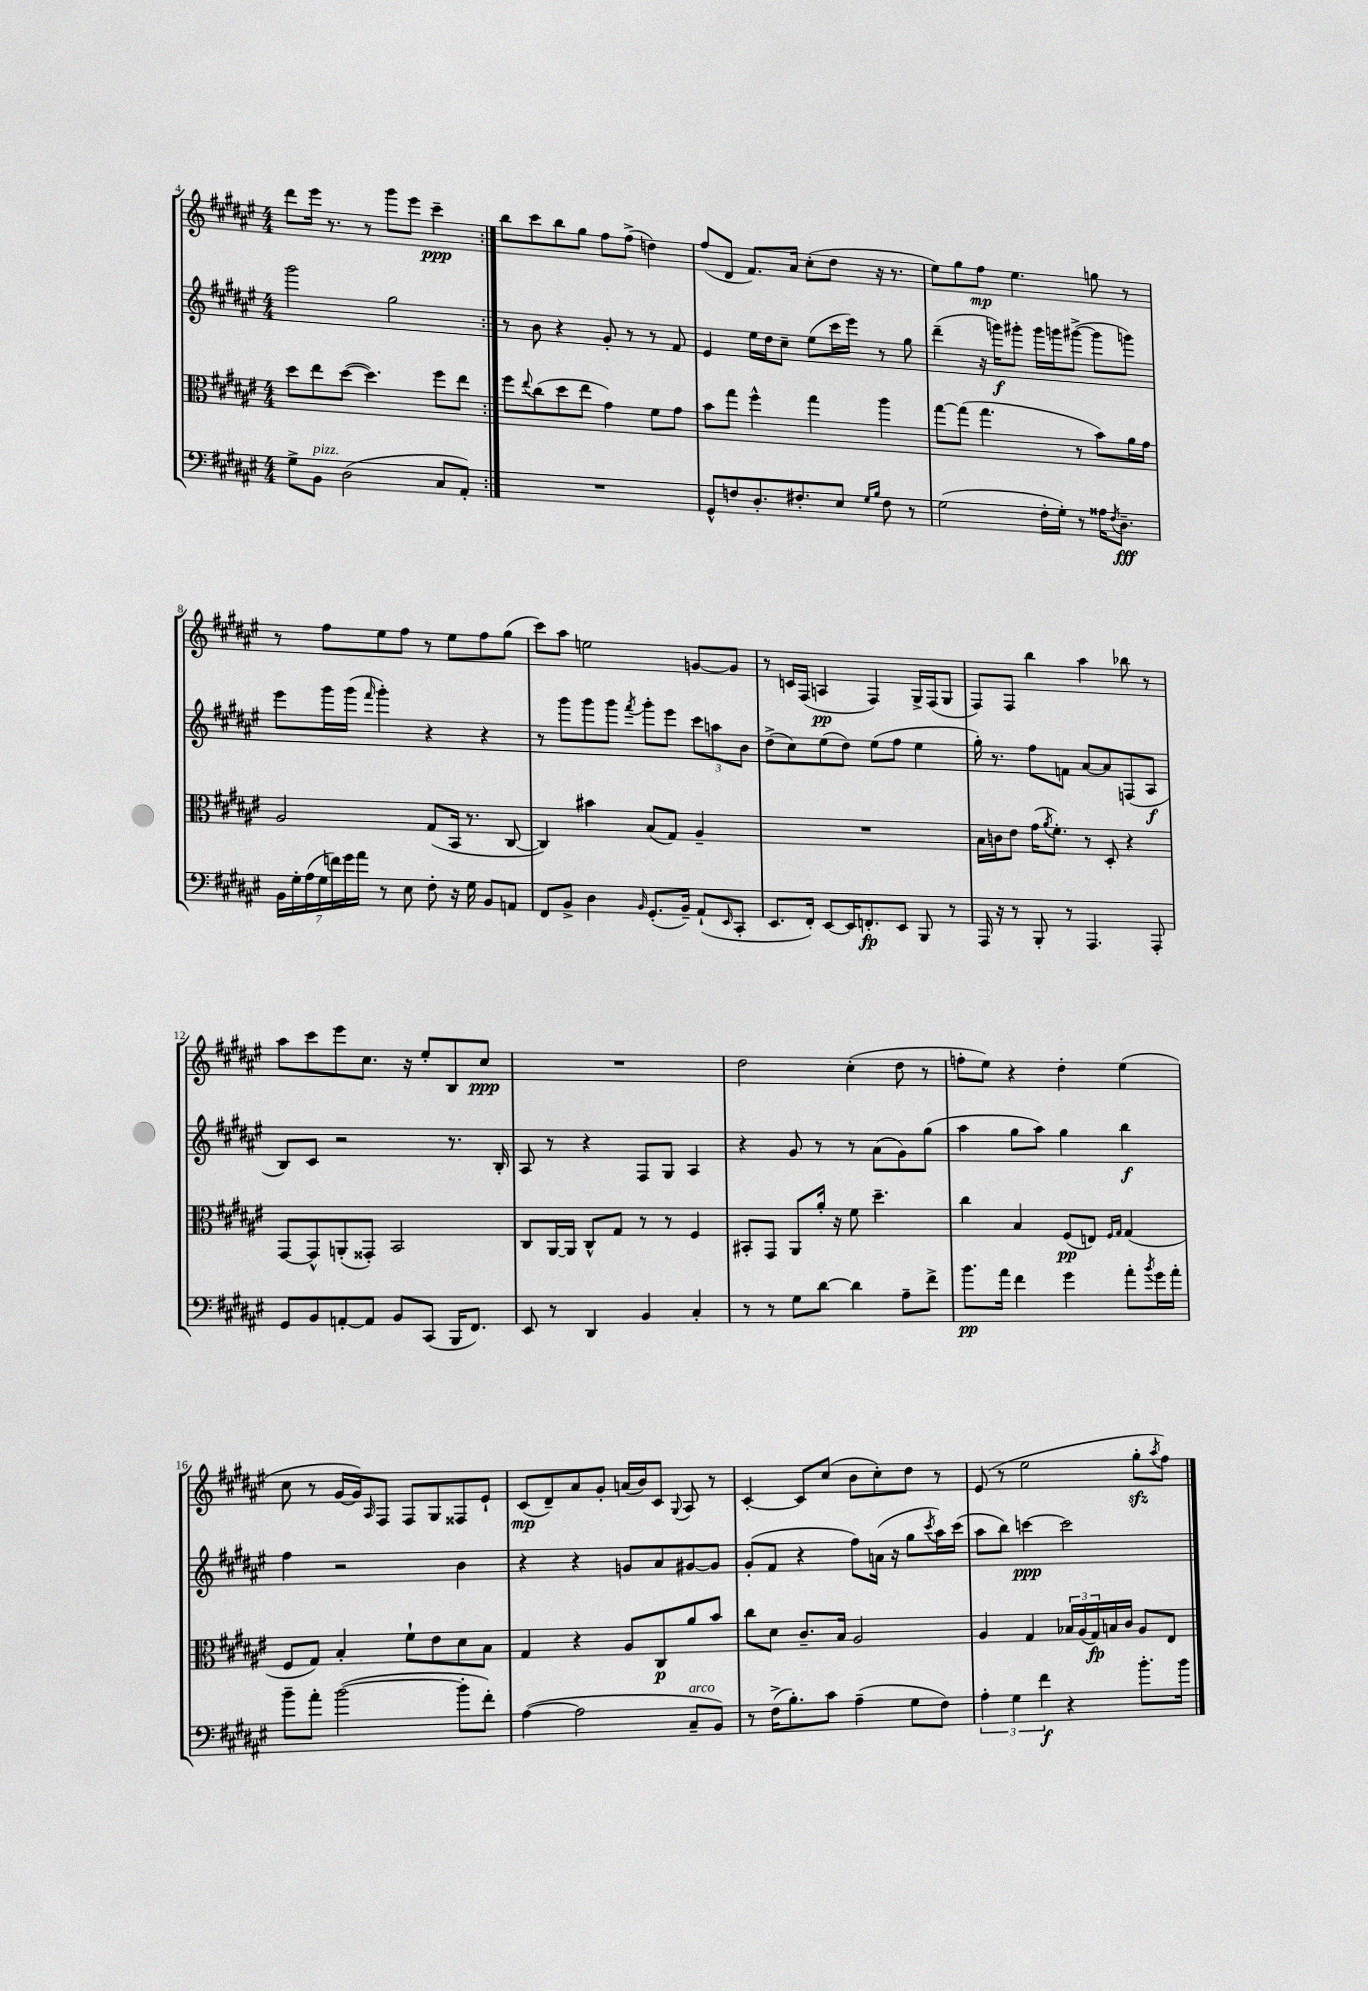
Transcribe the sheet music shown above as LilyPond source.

<<
\new StaffGroup <<
\new Staff = "s0" {
    \clef treble \key fis \major \numericTimeSignature \time 4/4
    \repeat volta 2 { dis'''8 eis'''16 r8. r8 gis'''8 eis'''8 cis'''4--\ppp | }
    b''8 cis'''8 b''8 gis''8 fis''8 fis''8->( d''4) |
    fis''8( dis'8 fis'8.) ais'16 cis''8-.( dis''8 r16 r8. |
    eis''8) gis''8 fis''8\mp eis''4. g''8 r8 |
    r8 fis''8 eis''8 fis''8 r8 eis''8 fis''8 gis''8( |
    cis'''8) ais''8 e''2 g'8~ g'8 |
    r8 c'16 fis16( a4\pp fis4) gis16-> fis16( gis8 |
    fis8) fis8 b''4 ais''4 bes''8 r8 |
    ais''8 cis'''8 eis'''8 cis''8. r16 eis''8-. b8 cis''8\ppp |
    R1 |
    dis''2 cis''4-.( dis''8 r8 |
    f''8-. eis''8) r4 dis''4-. eis''4( |
    cis''8 r8 gis'16~ gis'16) \grace { ais16 } fis8 fis8 gis8 fisis8 eis'8-! |
    cis'8\mp( dis'8--) ais'8 gis'8-. a'16( b'16) cis'8 \appoggiatura { gis8 } ais8 r8 |
    cis'4~-. cis'8 cis''8( b'8 cis''8-.) dis''8 r8 |
    eis'8( r8 eis''2 gis''8-.\sfz \acciaccatura { ais''8 } fis''8) \bar "|." |
}
\new Staff = "s1" {
    \clef treble \key fis \major \numericTimeSignature \time 4/4
    \repeat volta 2 { gis'''2 gis''2 | }
    r8 b'8 r4 gis'8-. r8 r8 fis'8 |
    eis'4 eis''16 dis''16 cis''8-- eis''8( cis'''16 eis'''16) r8 gis''8 |
    dis'''4--( r16 g'''16\f) gis'''8-. gis'''16 g'''16 gis'''8~->( gis'''8 g'''8) |
    eis'''8 gis'''16 gis'''16( \grace { fis'''16 } gis'''4-.) r4 r4 |
    r8 gis'''8 gis'''8 gis'''8 \acciaccatura { fis'''8 } gis'''8-. eis'''8 \tuplet 3/2 { cis'''8 a''8 b'8 } |
    dis''8->( cis''8) eis''8( dis''8) eis''8( fis''8 eis''4 |
    gis''16-.) r8. fis''8 f'8 ais'8~ ais'8 f8( ais8\f |
    b8) cis'8 r2 r8. b16-. |
    ais8 r8 r4 fis8 gis8 ais4 |
    r4 gis'8 r8 r8 ais'8( gis'8) gis''8( |
    ais''4 gis''8 ais''8) gis''4 b''4\f |
    fis''4 r2 b'4 |
    r4 r4 g'8 ais'8 gis'8~ gis'8 |
    gis'8-.( fis'8 r4 fis''8) a'16( r16 gis''8 \acciaccatura { cis'''8 } ais''16) cis'''16( |
    ais''8 b''8) c'''4~\ppp c'''2 \bar "|." |
}
\new Staff = "s2" {
    \clef alto \key fis \major \numericTimeSignature \time 4/4
    \repeat volta 2 { dis''8 eis''8 dis''8~( dis''4.) fis''8 eis''8 | }
    fis''8 \appoggiatura { eis''8 } cis''8( dis''8 eis''8 gis'4) fis'8 gis'8 |
    b'8 gis''8 fis''4-^ gis''4 ais''4 |
    gis''8~ gis''8( gis''4. r8 b'8) ais'16 gis'16 |
    ais2 gis8( b,16 r8. cis8~ |
    cis4) bis'4 b8( gis8) ais4-- |
    R1 |
    b16 c'16 eis'8 gis'16( \acciaccatura { ais'8 } fis'8.-.) r8 dis8-. r4 |
    gis,8~ gis,8-^ a,8-.( gisis,8-.) b,2 |
    cis8 ais,16~ ais,16 cis8-^ gis8 r8 r8 fis4 |
    bis,8-. gis,8 ais,8 ais'16-. r16 fis'8 dis''4.-- |
    cis''4 b4 fis8\pp( e8) \grace { fis16 gis16 } gis4( |
    fis8 gis8) b4-. fis'8-! eis'8 dis'8 b8 |
    gis4 r4 ais8 cis8\p ais'8 b'8 |
    cis''8 dis'8 cis'8.-- b16 ais2 |
    ais4 gis4 \tuplet 3/2 { bes16 ais16( gis16\fp) } b16 cis'16 ais8 eis8 \bar "|." |
}
\new Staff = "s3" {
    \clef bass \key fis \major \numericTimeSignature \time 4/4
    \repeat volta 2 { gis8-> b,8^\markup { \italic "pizz." } dis2( cis8 ais,8-.) | }
    R1 |
    gis,8-^ f8 dis8.-. fis8.-. eis8 \grace { gis16 b16 } fis8 r8 |
    gis2( fis16-. gis16-.) r8 aisis16 \acciaccatura { fis8 } dis8.--\fff |
    \tuplet 7/4 { b,16 gis16-. ais16( gis16 f'16) gis'16 ais'16 } r8 eis8 fis8-. r16 gis16 b,8 a,8 |
    fis,8 b,8-> dis4 \grace { b,16 } gis,8.-.( b,16--) ais,8-!( \grace { eis,16 } cis,8-. |
    eis,8. fis,16-.) eis,8~ eis,16 f,8.-.\fp eis,8 b,,8 r8 |
    ais,,16 r16 r8 b,,8-. r8 ais,,4. ais,,8-. |
    gis,8 b,8 a,8~-. a,8 b,8 cis,8( b,,16 fis,8.) |
    eis,8 r8 dis,4 b,4 cis4-. |
    r8 r8 gis8 dis'8~ dis'4 ais8-- fis'8-> |
    b'8.\pp ais'16 fis'4 gis'4 ais'8-. \acciaccatura { b'8 } gis'16 ais'16-. |
    b'8-- ais'8-. b'2~( b'8-. fis'8-.) |
    ais4~( ais2 cis8--^\markup { \italic "arco" } b,8) |
    r8 fis16->( b8.-.) cis'8 ais4--( gis8 fis8) |
    \tuplet 3/2 { ais4-. gis4 fis'4\f } r4 b'8.-. b'16 \bar "|." |
}
>>
>>
\layout { \context { \Score currentBarNumber = #4 } }
